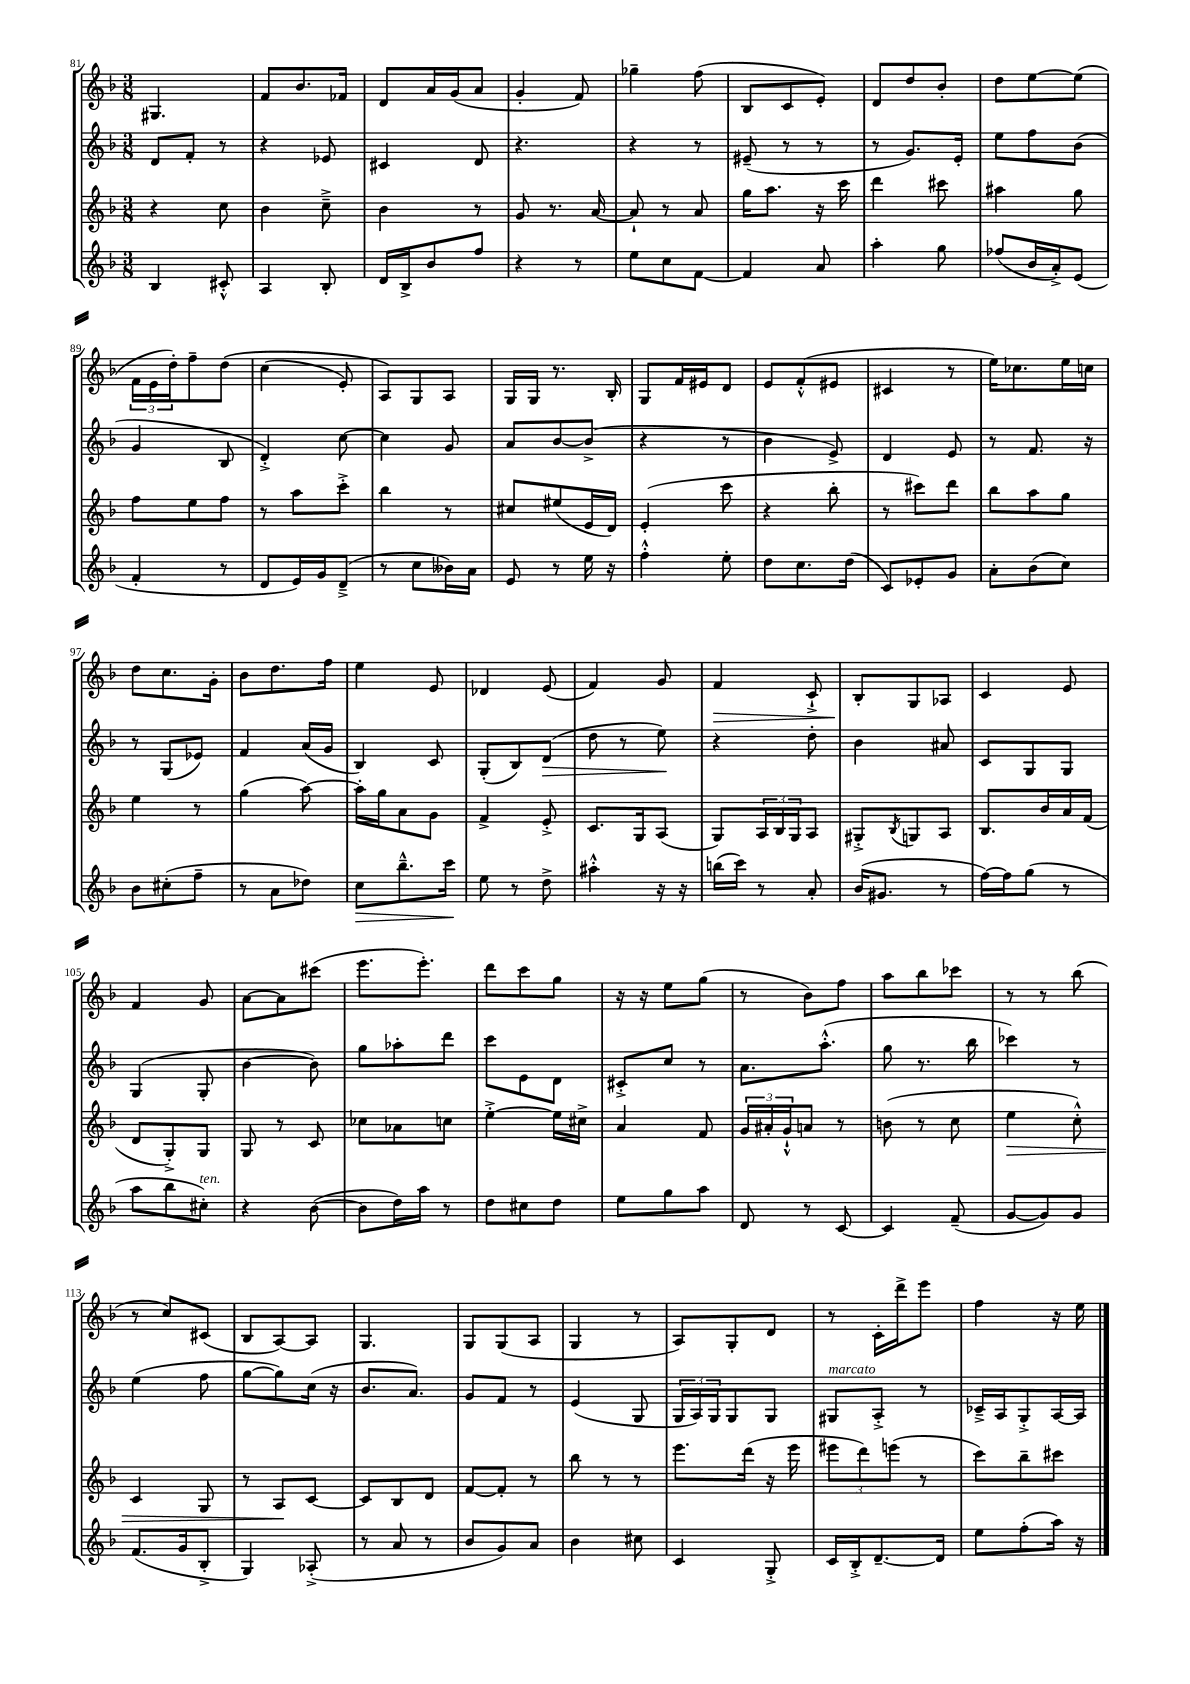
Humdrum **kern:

**kern	**kern	**kern	**kern
*staff4	*staff3	*staff2	*staff1
*clefG2	*clefG2	*clefG2	*clefG2
*k[b-]	*k[b-]	*k[b-]	*k[b-]
*M3/8	*M3/8	*M3/8	*M3/8
4B-	4r	8d	4.G#
.	.	8f'	.
8c#'^^	8cc	8r	.
=	=	=	=
4A	4b-	4r	8f
.	.	.	8.b-
8B-'	8cc~^	8e-	.
.	.	.	16f-
=	=	=	=
16d	4b-	4c#	8d
16B-^	.	.	.
8b-	.	.	16a
.	.	.	(16g
8ff	8r	8d	8a
=	=	=	=
4r	8g	4.r	4g'
.	8.r	.	.
8r	.	.	8f)
.	[16a	.	.
=	=	=	=
8ee	8a`]	4r	4gg-~
8cc	8r	.	.
[8f	8a	8r	(8ff
=	=	=	=
4f]	16gg	(8e#~	8B-
.	8.aa	.	.
.	.	8r	8c
8a	16r	8r	8e')
.	16ccc	.	.
=	=	=	=
4aa'	4ddd	8r	8d
.	.	8.g)	8dd
8gg	8ccc#	.	8b-'
.	.	16e'	.
=	=	=	=
(8ff-	4aa#	8ee	8dd
16b-	.	8ff	[8ee
16a'^)	.	.	.
(8e	8gg	(8b-	(8ee]
=	=	=	=
4f'	8ff	4g	24f
.	.	.	24e
.	.	.	24dd')
.	8ee	.	8ff~
8r	8ff	8B-	&(8dd
=	=	=	=
8d	8r	4d'^)	(4cc
16e)	8aa	.	.
16g	.	.	.
(8d~^	8ccc'^	[8cc	8e')
=	=	=	=
8r	4bb-	4cc]	8A&)
8cc	.	.	8G
16b--)	8r	8g	8A
16a	.	.	.
=	=	=	=
8e	8cc#	8a	16G
.	.	.	16G
8r	(8ee#	[8b-	8.r
16ee	16e	(8b-^]	.
16r	16d)	.	16B-'
=	=	=	=
4ff'^^	(4e'	4r	8G
.	.	.	16f
.	.	.	16e#
8ee'	8ccc	8r	8d
=	=	=	=
8dd	4r	4b-	8e
8.cc	.	.	(8f'^^
.	8bb-'	8e^)	8e#
(16dd	.	.	.
=	=	=	=
8c)	8r	4d	4c#
8e-'	8ccc#)	.	.
8g	8ddd	8e	8r
=	=	=	=
8a'	8bb-	8r	16ee)
.	.	.	8.cc-
(8b-	8aa	8.f	.
8cc)	8gg	.	16ee
.	.	16r	16cc
=	=	=	=
8b-	4ee	8r	8dd
(8cc#'	.	(8G	8.cc
8ff~	8r	8e-)	.
.	.	.	16g'
=	=	=	=
8r	(4gg	4f	8b-
8a	.	.	8.dd
8dd-)	[8aa)	(16a	.
.	.	16g	16ff
=	=	=	=
8cc	16aa']	4B-)	4ee
.	16gg	.	.
8.bb-~^^	8a	.	.
.	8g	8c	8e
16ccc	.	.	.
=	=	=	=
8ee	4f^	(8G'	4d-
8r	.	8B-)	.
8dd^	8e'^	(8d	(8e
=	=	=	=
4aa#'^^	8.c	8dd	4f)
.	.	8r	.
.	16G	.	.
16r	(8A	8ee)	8g
16r	.	.	.
=	=	=	=
(16bb	8G)	4r	4f
16ccc)	.	.	.
8r	24A	.	.
.	24B-	.	.
.	24G	.	.
8a'	8A	8dd'	8c`^
=	=	=	=
(16b-	8G#'^	4b-	8B-'
8.g#	.	.	.
.	8qB-	.	.
.	8G	.	8G
8r	8A	8a#	8A-
=	=	=	=
[16ff)	8.B-	8c	4c
16ff]	.	.	.
(8gg	.	8G	.
.	16b-	.	.
8r	16a	8G	8e
.	(16f	.	.
=	=	=	=
8aa	8d	(4G	4f
8bb-	8G'^)	.	.
8cc#')	8G	8G'	8g
=	=	=	=
4r	8G	[4b-	[8a
.	8r	.	8a]
([8b-	8c	8b-])	(8ccc#
=	=	=	=
8b-]	8cc-	8gg	8.eee
16dd)	8a-	8aa-'	.
16aa	.	.	8.eee')
8r	8cc	8ddd	.
=	=	=	=
8dd	[4ee'^	8ccc	8ddd
8cc#	.	8e	8ccc
8dd	16ee]	8d	8gg
.	16cc#^	.	.
=	=	=	=
8ee	4a	8c#'^	16r
.	.	.	16r
8gg	.	8cc	8ee
8aa	8f	8r	(8gg
=	=	=	=
8d	24g	8.a	8r
.	24a#'	.	.
.	24g`^^	.	.
8r	8a	.	8b-)
.	.	(8.aa'^^	.
[8c	8r	.	8ff
=	=	=	=
4c]	(8b	8gg	8aa
.	8r	8.r	8bb-
(8f~	8cc	.	8ccc-
.	.	16bb-	.
=	=	=	=
[8g	4ee	4ccc-)	8r
8g])	.	.	8r
8g	8cc'^^)	8r	(8bb-
=	=	=	=
(8.f	4c	(4ee	8r
.	.	.	8cc)
16g	.	.	.
8B-'^	8G	8ff	(8c#
=	=	=	=
4G)	8r	[8gg	8B-
.	8A	8gg])	[8A)
(8A-'^	[8c	(16cc	8A]
.	.	16r	.
=	=	=	=
8r	8c]	8.b-	4.G
8a	8B-	.	.
.	.	8.a)	.
8r	8d	.	.
=	=	=	=
8b-	[8f	8g	8G
8g)	8f']	8f	(8G
8a	8r	8r	8A
=	=	=	=
4b-	8bb-	(4e	4G
.	8r	.	.
8cc#	8r	8G	8r
=	=	=	=
4c	8.eee	24G	8A)
.	.	24A)	.
.	.	24G	.
.	.	8G	8G'
.	(16ddd	.	.
8G'^	16r	8G	8d
.	16eee	.	.
=	=	=	=
16c	12eee#	8G#	8r
16B-'^	.	.	.
.	12ddd)	.	.
[8.d~	.	8A'^	16c'
.	(12eee	.	.
.	.	.	16ddd^
.	8r	8r	8eee
16d]	.	.	.
=	=	=	=
8ee	8ccc)	16c-~^	4ff
.	.	16A	.
(8ff'	8bb-~	8G'^	.
16aa)	8ccc#	[16A	16r
16r	.	16A]	16ee
==	==	==	==
*-	*-	*-	*-
